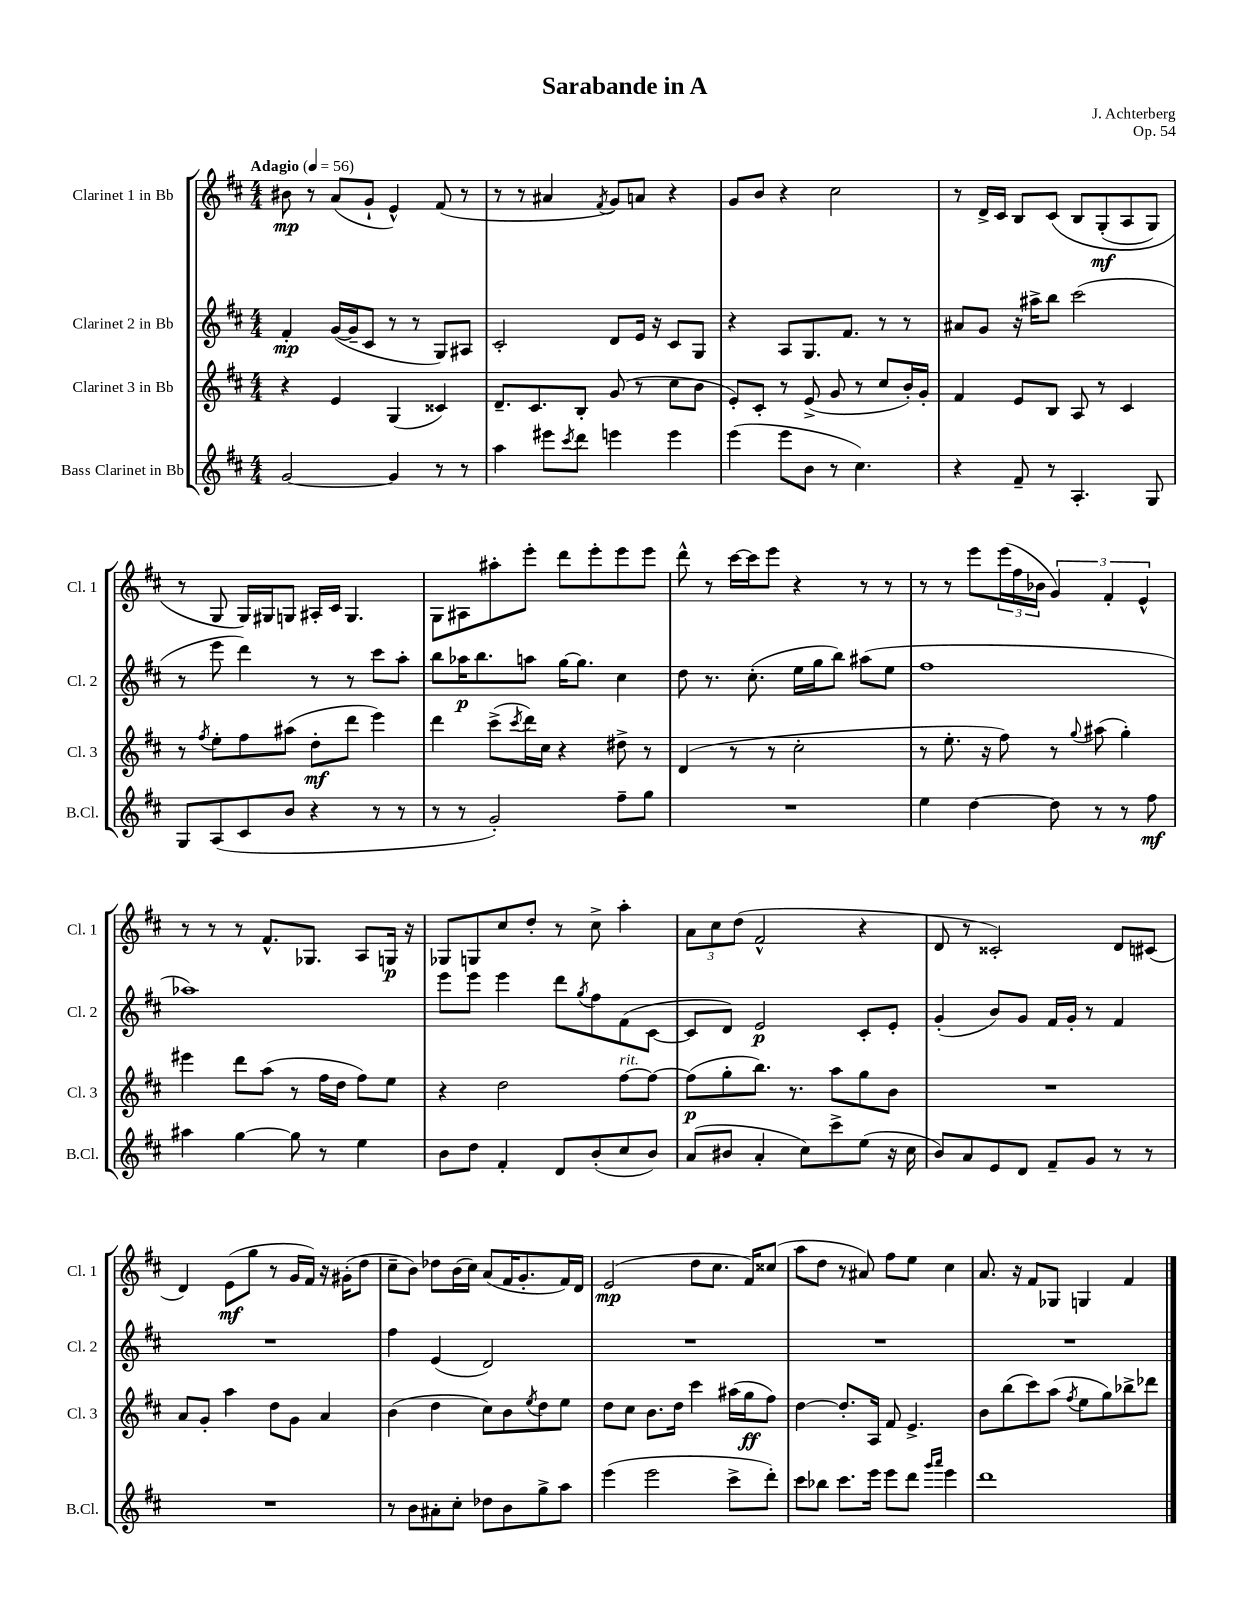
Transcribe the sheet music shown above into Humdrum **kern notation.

**kern	**dynam	**kern	**dynam	**kern	**dynam	**kern	**dynam
*part4	*part4	*part3	*part3	*part2	*part2	*part1	*part1
*staff4	*staff4	*staff3	*staff3	*staff2	*staff2	*staff1	*staff1
*I"Bass Clarinet in Bb	*	*I"Clarinet 3 in Bb	*	*I"Clarinet 2 in Bb	*	*I"Clarinet 1 in Bb	*
*I'B.Cl.	*	*I'Cl. 3	*	*I'Cl. 2	*	*I'Cl. 1	*
*clefG2	*	*clefG2	*	*clefG2	*	*clefG2	*
*k[f#c#]	*	*k[f#c#]	*	*k[f#c#]	*	*k[f#c#]	*
*M4/4	*	*M4/4	*	*M4/4	*	*M4/4	*
*MM56	*	*MM56	*	*MM56	*	*MM56	*
=1	=1	=1	=1	=1	=1	=1	=1
!	!	!	!	!	!	!LO:TX:a:B:t=Adagio	!
[2g/	.	4r	.	4f#'/	mp	8b#X\	mp
.	.	.	.	.	.	8r	.
.	.	4e/	.	([16g/LL	.	(8a/L	.
.	.	.	.	16g~/J]	.	.	.
.	.	.	.	8c#/J	.	8g`/J	.
4g/]	.	(4G/	.	8r	.	4e^^/)	.
.	.	.	.	8r	.	.	.
8r	.	4c##X/)	.	8G/L)	.	(8f#/	.
8r	.	.	.	8A#X/J	.	8r	.
=2	=2	=2	=2	=2	=2	=2	=2
4aa\	.	8.d~/L	.	2c#'/	.	8r	.
.	.	.	.	.	.	8r	.
.	.	8.c#/	.	.	.	.	.
8eee#X\L	.	.	.	.	.	4a#X/	.
8qccc#/	.	.	.	.	.	.	.
8ddd\J	.	8B'/J	.	.	.	.	.
.	.	.	.	.	.	8qf#/	.
4eeen\	.	(8g/	.	8d/L	.	8g/L)	.
.	.	8r	.	16e/Jk	.	8an/J	.
.	.	.	.	16r	.	.	.
4eee\	.	8cc#\L	.	8c#/L	.	4r	.
.	.	8b\J	.	8G/J	.	.	.
=3	=3	=3	=3	=3	=3	=3	=3
(4eee\	.	8e'/L)	.	4r	.	8g/L	.
.	.	8c#'/J	.	.	.	8b/J	.
8eee\L	.	8r	.	8A/L	.	4r	.
8b\J	.	(8e^/	.	8.G/	.	.	.
8r	.	8g/	.	.	.	2cc#\	.
.	.	.	.	8.f#/J	.	.	.
4.cc#\)	.	8r	.	.	.	.	.
.	.	8cc#/L	.	8r	.	.	.
.	.	16b'/L)	.	8r	.	.	.
.	.	16g'/JJ	.	.	.	.	.
=4	=4	=4	=4	=4	=4	=4	=4
4r	.	4f#/	.	8a#X/L	.	8r	.
.	.	.	.	8g/J	.	16d^/LL	.
.	.	.	.	.	.	16c#/JJ	.
8f#~/	.	8e/L	.	16r	.	8B/L	.
.	.	.	.	16aa#X^\KL	.	.	.
8r	.	8B/J	.	8bb\J	.	(8c#/J	.
4.A'/	.	8A/	.	(2ccc#\	.	8B/L	.
.	.	8r	.	.	.	(8G'/	mf
.	.	4c#/	.	.	.	8A/	.
8G/	.	.	.	.	.	8G/J)	.
!!LO:LB:g=z
=5	=5	=5	=5	=5	=5	=5	=5
8G/L	.	8r	.	8r	.	8r	.
.	.	8qff#/	.	.	.	.	.
(8A/	.	8ee'\L	.	8eee\	.	8G/	.
8c#/	.	8ff#\	.	4ddd\)	.	16G/LL)	.
.	.	.	.	.	.	16G#X/J	.
8b/J	.	(8aa#X\J	.	.	.	8Gn/J	.
4r	.	8dd'\L	mf	8r	.	16A#X'/LL	.
.	.	.	.	.	.	16c#/JJ	.
.	.	8ddd\J	.	8r	.	4.G/	.
8r	.	4eee\)	.	8ccc#\L	.	.	.
8r	.	.	.	8aa'\J	.	.	.
=6	=6	=6	=6	=6	=6	=6	=6
8r	.	4ddd\	.	8bb\L	.	8G\L	.
8r	.	.	.	16aa-X\K	p	8A#X\	.
.	.	.	.	8.bb\	.	.	.
2g'/)	.	(8ccc#^\L	.	.	.	8aa#X'\	.
.	.	8qccc#/	.	.	.	.	.
.	.	16ddd\L)	.	8aan\J	.	8eee'\J	.
.	.	16cc#\JJ	.	.	.	.	.
.	.	4r	.	[16gg\KL	.	8ddd\L	.
.	.	.	.	8.gg\J]	.	.	.
.	.	.	.	.	.	8eee'\	.
8ff#~\L	.	8dd#X^\	.	4cc#\	.	8eee\	.
8gg\J	.	8r	.	.	.	8eee\J	.
=7	=7	=7	=7	=7	=7	=7	=7
1r	.	(4d/	.	8dd\	.	8ddd^^\	.
.	.	.	.	8.r	.	8r	.
.	.	8r	.	.	.	[16ccc#\LL	.
.	.	.	.	(8.cc#'\	.	16ccc#\J]	.
.	.	8r	.	.	.	8eee\J	.
.	.	2cc#'\	.	16ee\LL	.	4r	.
.	.	.	.	16gg\J	.	.	.
.	.	.	.	8bb\J)	.	.	.
.	.	.	.	(8aa#X\L	.	8r	.
.	.	.	.	8ee\J	.	8r	.
=8	=8	=8	=8	=8	=8	=8	=8
4ee\	.	8r	.	1ff#	.	8r	.
.	.	8.ee'\	.	.	.	8r	.
[4dd\	.	.	.	.	.	8eee\L	.
.	.	16r	.	.	.	.	.
.	.	8ff#\)	.	.	.	(24eee\L	.
.	.	.	.	.	.	24ff#\	.
.	.	.	.	.	.	24b-X\JJ	.
8dd\]	.	8r	.	.	.	6g/)	.
.	.	8qqgg/	.	.	.	.	.
8r	.	(8aa#X\	.	.	.	.	.
.	.	.	.	.	.	6f#'/	.
8r	.	4gg'\)	.	.	.	.	.
.	.	.	.	.	.	6e^^/	.
8ff#\	mf	.	.	.	.	.	.
!!LO:LB:g=z
=9	=9	=9	=9	=9	=9	=9	=9
4aa#X\	.	4eee#X\	.	1aa-X)	.	8r	.
.	.	.	.	.	.	8r	.
[4gg\	.	8ddd\L	.	.	.	8r	.
.	.	(8aa\J	.	.	.	8.f#^^/L	.
8gg\]	.	8r	.	.	.	.	.
.	.	.	.	.	.	8.G-X/J	.
8r	.	16ff#\LL	.	.	.	.	.
.	.	16dd\JJ	.	.	.	.	.
4ee\	.	8ff#\L)	.	.	.	8A/L	.
.	.	8ee\J	.	.	.	16Gn/Jk	p
.	.	.	.	.	.	16r	.
=10	=10	=10	=10	=10	=10	=10	=10
8b\L	.	4r	.	8eee\L	.	8G-X/L	.
8dd\J	.	.	.	8eee\J	.	8Gn/	.
4f#'/	.	2dd\	.	4eee\	.	8cc#/	.
.	.	.	.	.	.	8dd'/J	.
8d/L	.	.	.	8ddd\L	.	8r	.
.	.	.	.	8qgg/	.	.	.
(8b'/	.	.	.	8ff#\	.	8cc#^\	.
!	!	!LO:TX:a:i:t=rit.	!	!	!	!	!
8cc#/	.	[8ff#\L	.	(8f#\	.	4aa'\	.
8b/J)	.	8ff#\J_	.	[8c#\J	.	.	.
=11	=11	=11	=11	=11	=11	=11	=11
(8a/L	.	(8ff#\L]	p	8c#/L]	.	12a\L	.
.	.	.	.	.	.	12cc#\	.
8b#X/J	.	8gg'\	.	8d/J)	.	.	.
.	.	.	.	.	.	(12dd\J	.
4a'/	.	8.bb\J)	.	2e/	p	2f#^^/	.
.	.	8.r	.	.	.	.	.
8cc#\L)	.	.	.	.	.	.	.
8ccc#^\	.	8aa\L	.	.	.	.	.
(8ee\J	.	8gg\	.	8c#'/L	.	4r	.
16r	.	8b\J	.	8e'/J	.	.	.
16cc#\	.	.	.	.	.	.	.
=12	=12	=12	=12	=12	=12	=12	=12
8b/L)	.	1r	.	(4g'/	.	8d/	.
8a/	.	.	.	.	.	8r	.
8e/	.	.	.	8b/L)	.	2c##X'/)	.
8d/J	.	.	.	8g/J	.	.	.
8f#~/L	.	.	.	16f#/LL	.	.	.
.	.	.	.	16g'/JJ	.	.	.
8g/J	.	.	.	8r	.	.	.
8r	.	.	.	4f#/	.	8d/L	.
8r	.	.	.	.	.	(8c#X/J	.
!!LO:LB:g=z
=13	=13	=13	=13	=13	=13	=13	=13
1r	.	8a/L	.	1r	.	4d/)	.
.	.	8g'/J	.	.	.	.	.
.	.	4aa\	.	.	.	(8e\L	mf
.	.	.	.	.	.	8gg\J	.
.	.	8dd\L	.	.	.	8r	.
.	.	8g\J	.	.	.	16g/LL	.
.	.	.	.	.	.	16f#/JJ)	.
.	.	4a/	.	.	.	16r	.
.	.	.	.	.	.	(16g#X'\KL	.
.	.	.	.	.	.	8dd\J	.
=14	=14	=14	=14	=14	=14	=14	=14
8r	.	(4b\	.	4ff#\	.	8cc#~\L	.
8b\L	.	.	.	.	.	8b\J)	.
8a#X'\	.	4dd\	.	(4e/	.	8dd-X\L	.
8cc#'\J	.	.	.	.	.	(16b\L	.
.	.	.	.	.	.	16cc#\JJ)	.
8dd-X\L	.	8cc#\L)	.	2d/)	.	(8a/L	.
8b\	.	8b\	.	.	.	16f#/K	.
.	.	.	.	.	.	8.g'/	.
.	.	8qee/	.	.	.	.	.
8gg^\	.	8dd\	.	.	.	.	.
8aa\J	.	8ee\J	.	.	.	16f#/L)	.
.	.	.	.	.	.	16d/JJ	.
=15	=15	=15	=15	=15	=15	=15	=15
(4eee\	.	8dd\L	.	1r	.	(2e/	mp
.	.	8cc#\J	.	.	.	.	.
2eee\	.	8.b\L	.	.	.	.	.
.	.	16dd\Jk	.	.	.	.	.
.	.	4ccc#\	.	.	.	8dd\L	.
.	.	.	.	.	.	8.cc#\J	.
8ccc#^\L	.	(16aa#X\LL	.	.	.	.	.
.	.	16gg\J	ff	.	.	16f#/KL)	.
8ddd'\J)	.	8ff#\J)	.	.	.	(8cc##X/J	.
=16	=16	=16	=16	=16	=16	=16	=16
8ccc#\L	.	[4dd\	.	1r	.	8aa\L	.
8bb-X\J	.	.	.	.	.	8dd\J	.
8.ccc#\L	.	8.dd'/L]	.	.	.	8r	.
.	.	.	.	.	.	8a#X/)	.
16eee\Jk	.	16A/Jk	.	.	.	.	.
8eee\L	.	8f#/	.	.	.	8ff#\L	.
8ddd\J	.	4.e^/	.	.	.	8ee\J	.
16qqggg/LL	.	.	.	.	.	.	.
16qqaaa/JJ	.	.	.	.	.	.	.
4eee\	.	.	.	.	.	4cc#\	.
=17	=17	=17	=17	=17	=17	=17	=17
1ddd	.	8b\L	.	1r	.	8.a/	.
.	.	(8bb\	.	.	.	.	.
.	.	.	.	.	.	16r	.
.	.	8ccc#\)	.	.	.	8f#/L	.
.	.	(8aa\J	.	.	.	8G-X/J	.
.	.	8qff#/	.	.	.	.	.
.	.	8ee\L	.	.	.	4Gn/	.
.	.	8gg\)	.	.	.	.	.
.	.	8bb-X^\	.	.	.	4f#/	.
.	.	8ddd-X\J	.	.	.	.	.
==	==	==	==	==	==	==	==
*-	*-	*-	*-	*-	*-	*-	*-
